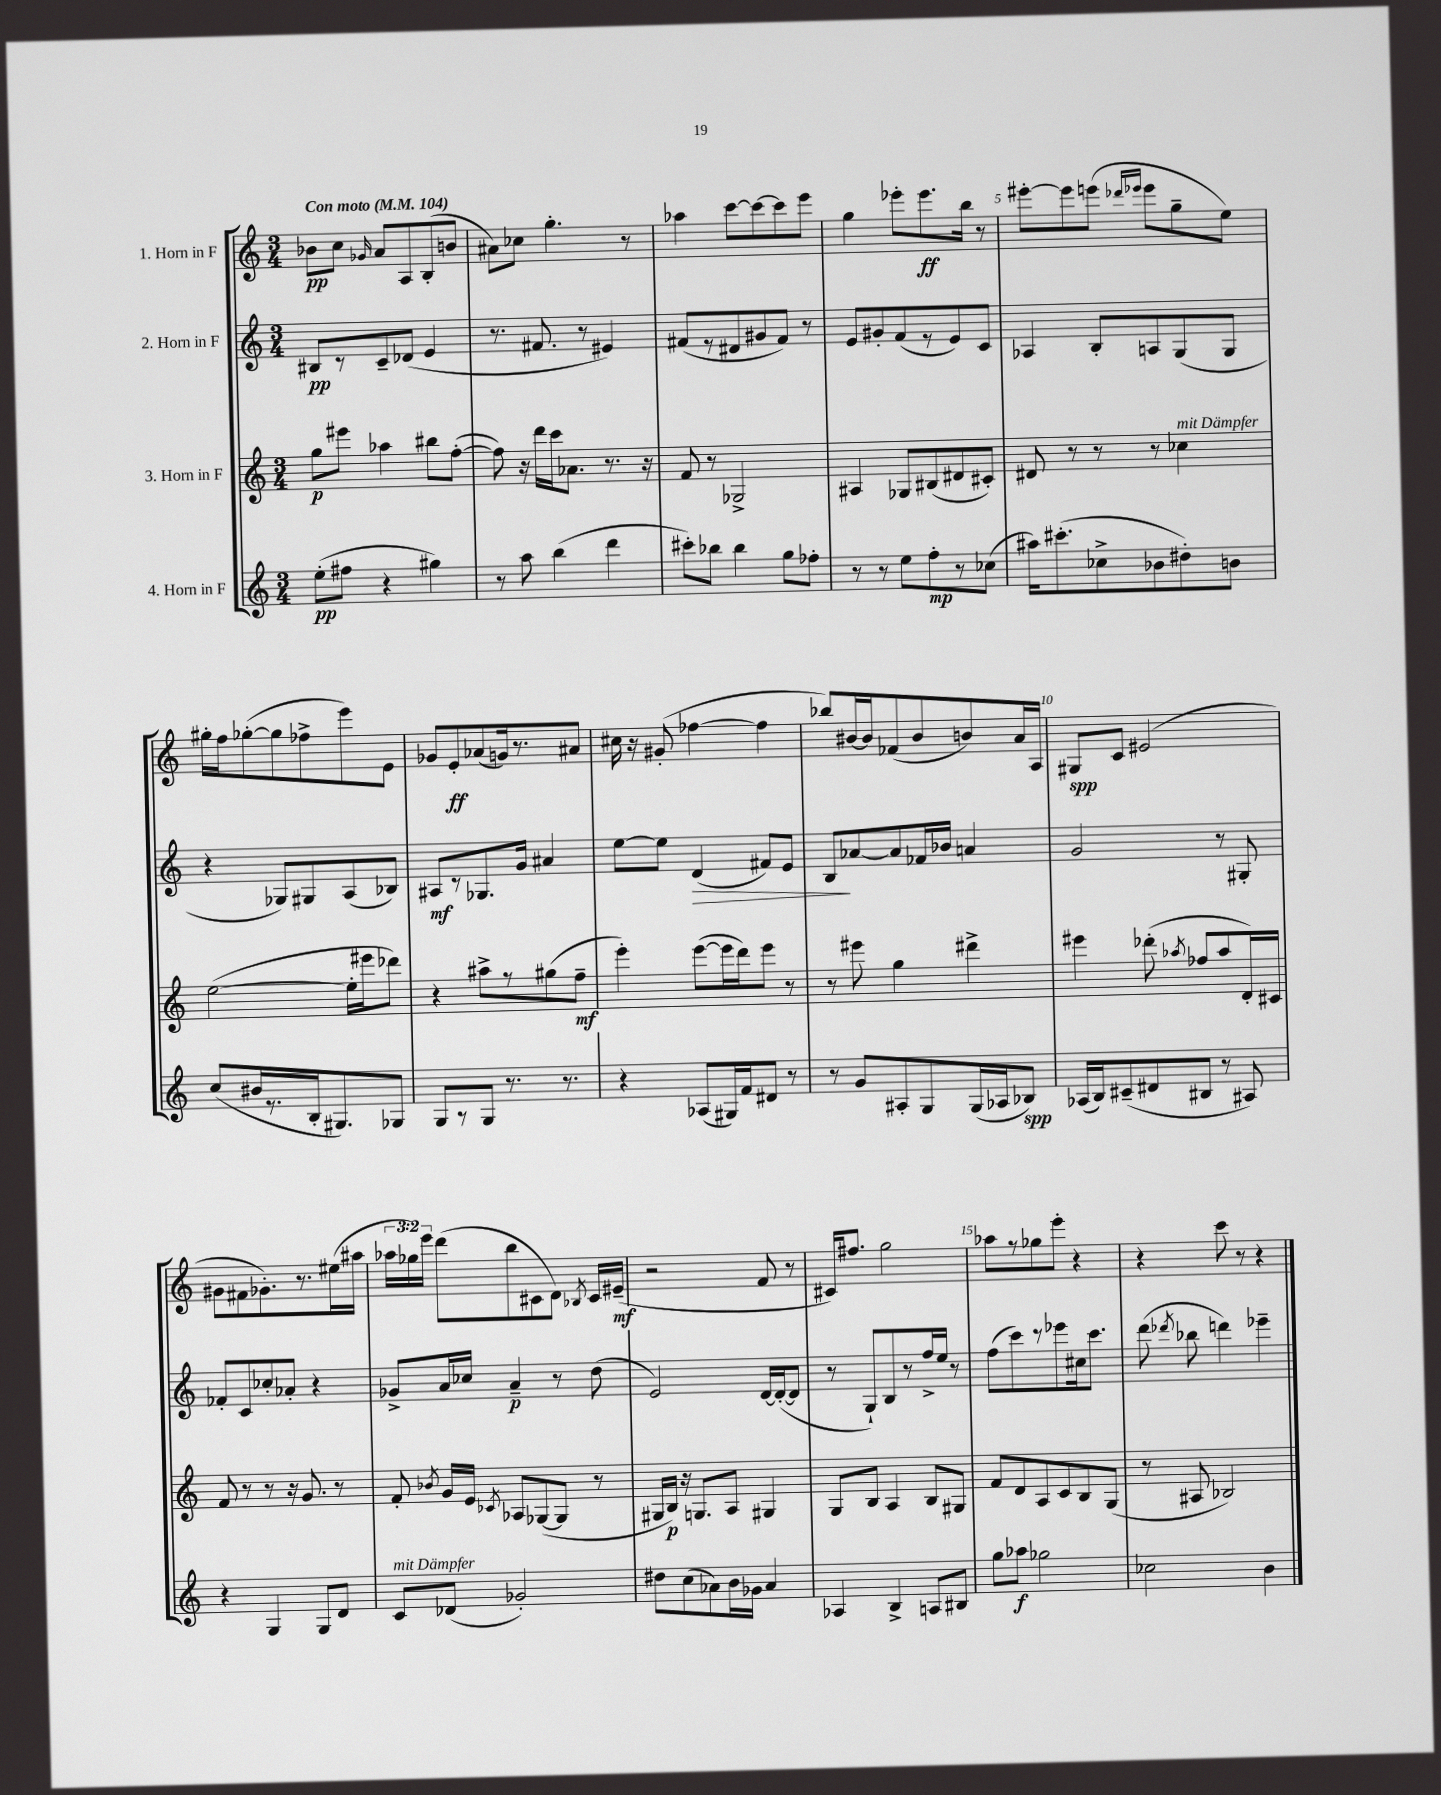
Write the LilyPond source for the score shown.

<<
\new StaffGroup <<
\new Staff = "s0" \with { instrumentName = "1. Horn in F" } {
    \clef treble \key c \major \numericTimeSignature \time 3/4 \override Staff.TupletNumber.text = #tuplet-number::calc-fraction-text \tempo "Con moto" 4 = 104
    \autoBeamOff bes'8[\pp c''8] \grace { ges'16 } a'8[ a8 b8-.( b'8] |
    ais'8[) ces''8] g''4.-. r8 |
    aes''4 c'''8[~ c'''8~ c'''8 e'''8] |
    g''4 ees'''8[-. ees'''8.\ff b''16] r8 |
    eis'''8[~-. eis'''8 e'''8]( \grace { des'''16[ ees'''16] } ees'''8[ g''8-- e''8]) |
    gis''16[-. f''16 ges''8~-.( ges''8 fes''8-> e'''8) e'8] |
    ges'8[ e'8-.\ff aes'8( g'16) r8. ais'8] |
    cis''16 r16 gis'8-.( fes''4~ fes''4 |
    bes''8[) bis'16~ bis'16 fes'8( bis'8 b'8) a'16 a16] |
    gis8[\spp c'8] eis'2( |
    gis'8[ fis'8 ges'8.-.) r8. eis''16( ais''16] |
    \tuplet 3/2 { aes''16[ ges''16) e'''16] } d'''8[( b''8 cis'8 d'8]) \acciaccatura { bes8 } cis'16[ eis'16]--\mf( |
    r2 f'8 r8 |
    cis'16[) fis''8.] g''2 |
    aes''8[ r8 ges''8 e'''8]-. r4 |
    r4 c'''8 r8 r4 \bar "|." |
}
\new Staff = "s1" \with { instrumentName = "2. Horn in F" } {
    \clef treble \key c \major \numericTimeSignature \time 3/4
    \autoBeamOff bis8[\pp r8 c'8-- des'8]( e'4 |
    r8. fis'8. r8 eis'4) |
    fis'8[( r8 dis'8 gis'8 fis'8]) r8 |
    e'8[ gis'8-. f'8( r8 e'8) c'8] |
    aes4 b8[-. a8 g8( g8] |
    r4 ges8[) gis8 a8( bes8]) |
    ais8[\mf r8 ges8. g'16] ais'4 |
    e''8[~ e''8] d'4\>( fis'8[) e'8] |
    b8[\! aes'8~ aes'8 fes'16 bes'16] a'4 |
    g'2 r8 gis8-. |
    fes'8[-. c'8 ces''8-. aes'8]-. r4 |
    ges'8[-> a'16 ces''16] a'4--\p r8 d''8( |
    e'2) d'16[~ d'16~-.( d'8] |
    r8 g8[-!) b8 r8 f''16-> e''16] r8 |
    f''8[( c'''8) r8 ees'''8 cis''16 c'''8.] |
    d'''8( \acciaccatura { des'''8 } bes''8 d'''4) ees'''4-- \bar "|." |
}
\new Staff = "s2" \with { instrumentName = "3. Horn in F" } {
    \clef treble \key c \major \numericTimeSignature \time 3/4
    \autoBeamOff g''8[\p eis'''8] aes''4 bis''8[ f''8]~-.( |
    f''8) r16 d'''16[ c'''16 aes'8.] r8. r16 |
    f'8 r8 ges2-> |
    ais4 ges8[ bis8( dis'8 cis'8]-.) |
    dis'8 r8 r8 r8 ces''4^\markup { \italic "mit Dämpfer" } |
    e''2~( e''16[-. eis'''16 des'''8]) |
    r4 ais''8[-> r8 gis''8( f''8]--\mf |
    e'''4-.) e'''8[~( e'''16 d'''16) e'''8] r8 |
    r8 eis'''8 g''4 dis'''4-> |
    eis'''4 des'''8-.( \acciaccatura { aes''8 } fes''8[ aes''8 d'16-.) cis'16] |
    f'8 r8 r8 r16 g'8. r8 |
    f'8-. \acciaccatura { bes'8 } g'16[ e'16] \acciaccatura { ces'8 } aes8[ ges8~( ges8] r8 |
    gis16[ b16]\p) r16 g8.[ a8] gis4 |
    g8[ b8] a4 b8[ gis8] |
    f'8[ d'8 a8 c'8 b8 g8]( |
    r8 ais8 bes2) \bar "|." |
}
\new Staff = "s3" \with { instrumentName = "4. Horn in F" } {
    \clef treble \key c \major \numericTimeSignature \time 3/4
    \autoBeamOff e''8[-.\pp( fis''8] r4 gis''4) |
    r8 a''8 b''4( d'''4 |
    cis'''8[-.) bes''8] bes''4 g''8[ fes''8]-. |
    r8 r8 e''8[ f''8-.\mp r8 ces''8]( |
    ais''16[) cis'''8.-.( ces''8-> bes'8 dis''8-.) b'8] |
    c''8[( bis'16 r8. b16-. gis8.) ges8] |
    g8[ r8 g8] r8. r8. |
    r4 aes8[( gis16) f'16 dis'8] r8 |
    r8 g'8[ ais8-. g8 g16( aes16 bes8]\spp) |
    aes16[( b16) cis'8--( dis'8 bis8] r8 ais8) |
    r4 g4 g8[ d'8] |
    c'8[^\markup { \italic "mit Dämpfer" } des'8]( ges'2-.) |
    dis''8[ c''8( aes'8) b'16 ges'16] aes'4 |
    aes4 b4-> a8[ bis8] |
    g''8[ aes''8]\f ges''2 |
    ces''2 b'4 \bar "|." |
}
>>
>>
\layout { \context { \Score \override BarNumber.break-visibility = ##(#f #t #t) barNumberVisibility = #(every-nth-bar-number-visible 5) } }
